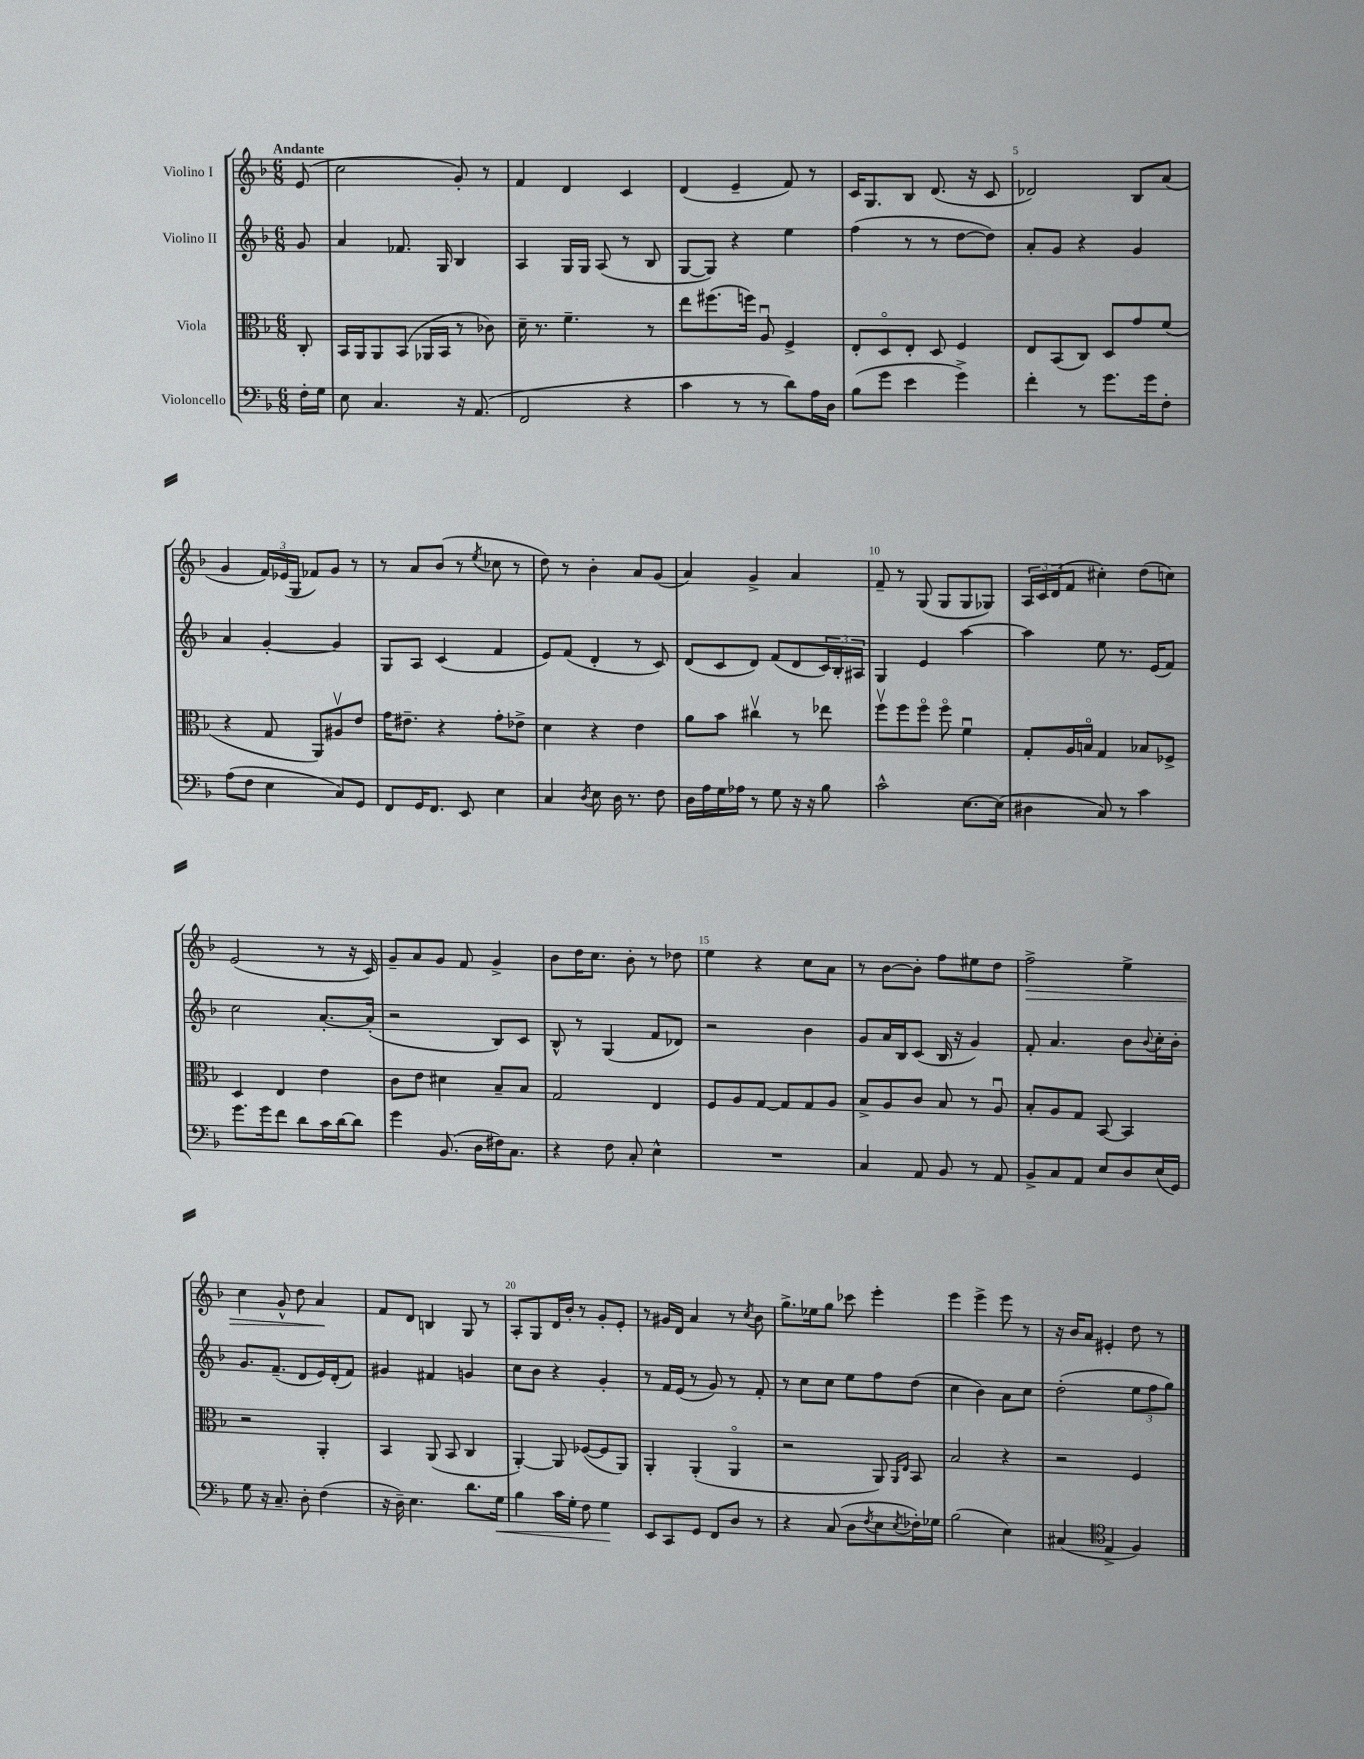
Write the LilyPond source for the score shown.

<<
\new StaffGroup <<
\new Staff = "s0" \with { instrumentName = "Violino I" } {
    \clef treble \key f \major \numericTimeSignature \time 6/8 \partial 8 \tempo "Andante"
    e'8( |
    c''2 g'8-.) r8 |
    f'4 d'4 c'4 |
    d'4( e'4-- f'8) r8 |
    c'16 g8. bes8 d'8.( r16 c'8 |
    des'2) bes8 a'8( |
    g'4 \tuplet 3/2 { f'16) ees'16( g16 } fes'8) g'8 r8 |
    r8 a'8 bes'8( r8 \acciaccatura { e''8 } ces''8 r8 |
    d''8) r8 bes'4-. a'8 g'8( |
    a'4) g'4-> a'4 |
    f'8-- r8 g8( g8 g8 ges8) |
    \tuplet 3/2 { a16 c'16 d'16( } f'8 cis''4-.) d''8( c''8) |
    e'2( r8 r16 c'16) |
    g'8-- a'8 g'8 f'8 g'4-> |
    bes'8 d''16 c''8. bes'8-. r8 des''8 |
    e''4 r4 c''8 a'8 |
    r8 bes'8~ bes'8-. f''8 eis''8 d''8 |
    f''2->\> e''4-> |
    c''4 g'8-^ d''8 a'4\! |
    f'8 d'8 b4 g8 r8 |
    a8-. g8 d'16 bes'16-. r8 g'8-. e'8-. |
    r8 gis'16 d'16 a'4 r8 \acciaccatura { c''8 } bes'8 |
    g''8.-> ees''16 g''8 ces'''8 e'''4-. |
    e'''4 e'''4-> e'''8 r8 |
    r16 bes'16 a'8 eis'4-. d''8 r8 \bar "|." |
}
\new Staff = "s1" \with { instrumentName = "Violino II" } {
    \clef treble \key f \major \numericTimeSignature \time 6/8 \partial 8
    g'8 |
    a'4 fes'8. g16 bes4 |
    a4 g16 g16 a8( r8 bes8 |
    g8~ g8) r4 e''4 |
    f''4( r8 r8 d''8~ d''8) |
    a'8-. g'8 r4 g'4 |
    a'4 g'4~-. g'4 |
    g8 a8 c'4( f'4 |
    e'8) f'8( d'4-. r8 c'8) |
    d'8( c'8 d'8) f'8( d'8 \tuplet 3/2 { c'16) bes16-. ais16 } |
    g4 e'4 a''4~ |
    a''4 e''8 r8. e'16( f'8) |
    c''2 a'8.~-. a'16-.( |
    r2 bes8) c'8 |
    bes8-^ r8 g4( f'8 des'8) |
    r2 bes'4 |
    g'8 a'16 bes16 c'8( bes16 r16 g'4) |
    f'8-. a'4. bes'8 \appoggiatura { bes'8 } c''16-. bes'16-. |
    g'8. f'8.--( d'8 e'16) d'16-.( f'8) |
    gis'4 fis'4 g'4 |
    c''8 bes'8 r4 g'4-. |
    r8 f'16 e'16( r8 g'8) r8 f'8-. |
    r8 c''8 c''8 e''8 f''8 d''8( |
    c''4 bes'4) a'8 c''8 |
    d''2-.( \tuplet 3/2 { e''8 f''8 g''8) } \bar "|." |
}
\new Staff = "s2" \with { instrumentName = "Viola" } {
    \clef alto \key f \major \numericTimeSignature \time 6/8 \partial 8
    c8-. |
    bes,16 a,16 a,8 bes,8( aes,16 bes,16 r8 ces'8) |
    d'16-- r8. f'4.-- r8 |
    e''8 fis''8.( f''16) a8\downbow f4-> |
    e8-. d8\flageolet e8-. d8 f4 |
    e8 bes,8( c8) d8 g'8 f'8( |
    r4 g8 a,8) ais8\upbow e'8 |
    g'16 eis'8.-- r4 g'8-. ees'8-> |
    d'4 r4 e'4 |
    a'8 bes'8 cis''4\upbow r8 ees''8 |
    f''8\upbow f''8 f''8\flageolet f''8\flageolet f'4\downbow |
    g8-. a16 b16\flageolet g4 bes8 fes8-> |
    d4 e4 e'4 |
    c'8 e'8 dis'4 bes8-- bes8 |
    g2 e4 |
    f8 a8 g8~ g8 g8 a8 |
    bes8-> a8 c'8 bes8 r8 a8\downbow |
    bes8-. a8 g8 bes,8~ bes,4 |
    r2 a,4-. |
    bes,4 a,8( bes,8 c4 |
    a,4~-.) a,8 fes8~( fes8 a,8) |
    a,4-. a,4-.( a,4\flageolet |
    r2 a,8) \grace { a,16 e16 } bes,8 |
    bes2 r4 |
    r2 f4 \bar "|." |
}
\new Staff = "s3" \with { instrumentName = "Violoncello" } {
    \clef bass \key f \major \numericTimeSignature \time 6/8 \partial 8
    f16-. g16 |
    e8 c4. r16 a,8.( |
    f,2 r4 |
    c'4 r8 r8 d'8) a16 d16 |
    bes8( g'8 e'4 g'4->) |
    f'4-. r8 g'8. g'16 f8-. |
    a8( f8 e4 c8) g,8 |
    f,8 g,16 f,8. e,8 e4 |
    c4 \acciaccatura { d8 } e8 d16 r8. f8 |
    d16 a16 g16 aes16 r8 g8 r16 r16 bes8 |
    c'2-^ e8.~ e16( |
    dis4 c8) r8 c'4 |
    g'8. g'16 f'8 d'8 c'16 d'16~ d'8 |
    g'4 bes,8.( d16 fis16) c8. |
    r4 f8 c8-. e4-^ |
    R2. |
    c4 a,8 bes,8 r8 a,8 |
    bes,8-> c8 a,8 e8 d8 e16( g,16) |
    g8 r16 c8.-- d8-. f4( |
    r16 d16--) e4. d'8. g16\< |
    bes4 c'16 g16-. f8 g4\! |
    e,8 c,8 g,8 f,8 d8 r8 |
    r4 c8( d8 \acciaccatura { f8 } e8 \acciaccatura { e8 } fes16-.) ges16 |
    bes2( e4) |
    cis4( \clef tenor e4-> f4) \bar "|." |
}
>>
>>
\layout { \context { \Score \override BarNumber.break-visibility = ##(#f #t #t) barNumberVisibility = #(every-nth-bar-number-visible 5) } }
